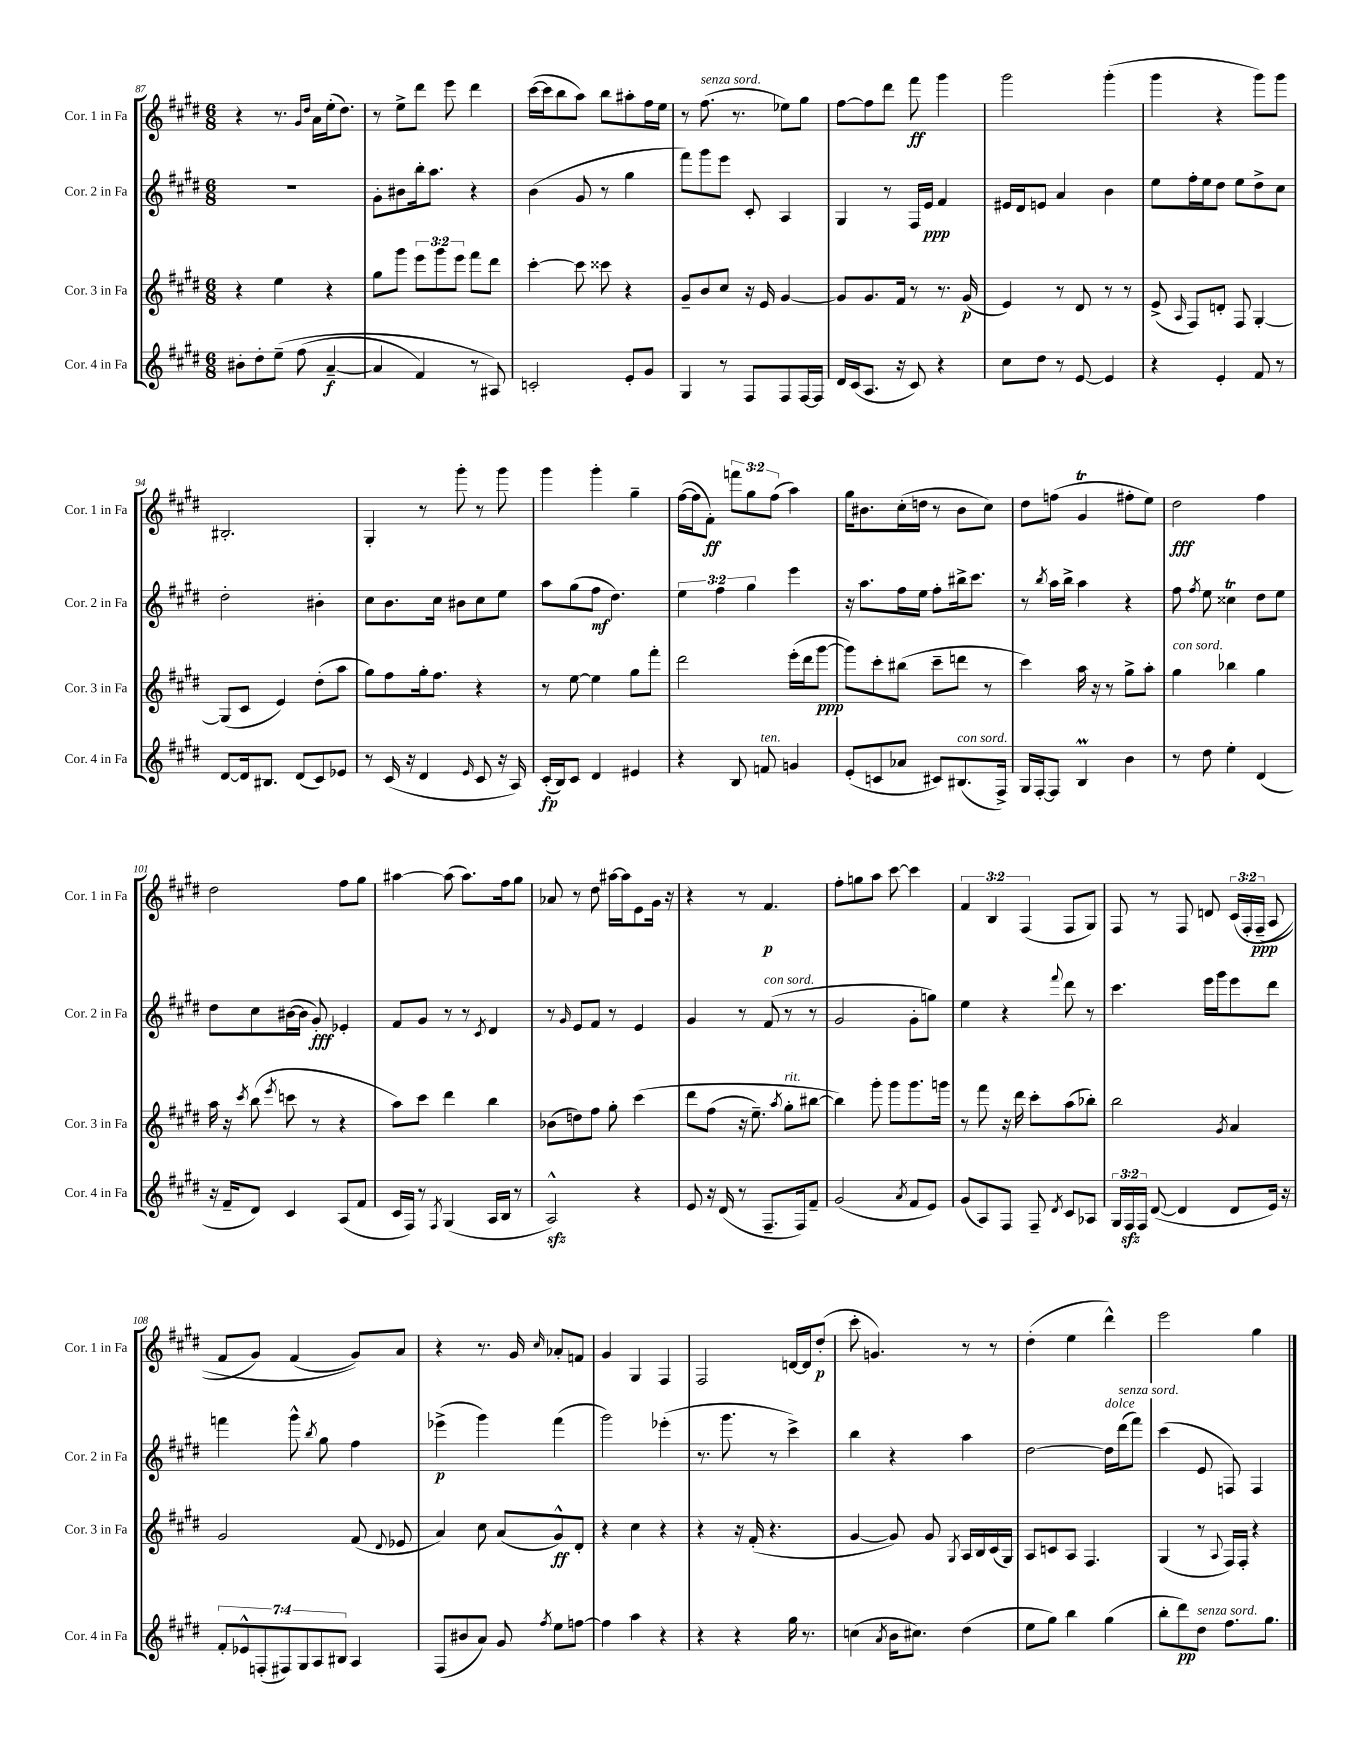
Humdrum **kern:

**kern	**kern	**kern	**kern
*staff4	*staff3	*staff2	*staff1
*clefG2	*clefG2	*clefG2	*clefG2
*k[f#c#g#d#]	*k[f#c#g#d#]	*k[f#c#g#d#]	*k[f#c#g#d#]
*M6/8	*M6/8	*M6/8	*M6/8
8b#'\L	4r	2.r	4r
8dd#'\	.	.	.
&(8ee~\J	4ee\	.	8.r
(8ff#\	.	.	.
.	.	.	16qqg#/LL
.	.	.	16qqdd#/JJ
.	.	.	16a\LL
[4a~/	4r	.	(16ee'\J
.	.	.	8.dd#\J)
=	=	=	=
4a/]	8gg#\L	8g#'\L	8r
.	8ggg#\J	8b#\	8ee^\L
4f#/)	12eee\L	16bb'\k	8ddd#\J
.	.	8.aa\J	.
.	12ggg#\	.	.
.	.	.	8eee\
.	12eee\J	.	.
8r	8fff#\L	4r	4ddd#\
8A#/&)	8ddd#\J	.	.
=	=	=	=
2c'/	[4ccc#'\	(4b\	([16ccc#\LL
.	.	.	16ccc#\]J
.	.	.	8bb\
.	8ccc#\]	8g#/	8aa\J)
.	8ccc##\	8r	8bb\L
8e'/L	4r	4gg#\	8aa#'\
8g#/J	.	.	16ff#\L
.	.	.	16ee\JJ
=	=	=	=
4G#/	8g#~/L	8fff#\L)	8r
.	8b/	8ggg#\	(8.ff#\
8r	8cc#/J	8eee\J	.
.	.	.	8.r
8F#/L	16r	8c#'/	.
.	16e/	.	.
8F#/	[4g#/	4A/	8ee-\L)
[16F#/L	.	.	8gg#\J
16F#/]JJ	.	.	.
=	=	=	=
16d#/LL	8g#/]L	4G#/	[8ff#\L
(16c#/J	.	.	.
8.A/J	8.g#/	.	8ff#\]
.	.	8r	8ddd#\J
16r	16f#/Jk	.	.
8c#/)	8r	16F#/LL	8fff#\
.	.	16e/JJ	.
4r	8.r	4f#/	4ggg#\
.	(16g#/	.	.
=	=	=	=
8cc#\L	4e/)	16e#/LL	2ggg#\
.	.	16d#/J	.
8dd#\J	.	8e/J	.
8r	8r	4a/	.
[8e/	8d#/	.	.
4e/]	8r	4b\	(4ggg#'\
.	8r	.	.
=	=	=	=
4r	(8e^/	8ee\L	4ggg#\
.	16qqA/	.	.
.	8F#/L)	16ff#'\L	.
.	.	16ee\J	.
4e'/	8d'/J	8dd#\J	4r
.	8F#/	8ee\L	.
8f#/	[4G#'/	8dd#^\	8ggg#\L)
8r	.	8cc#\J	8ggg#\J
=	=	=	=
[8d#/L	(8G#/]L	2dd#'\	2.B#'/
16d#/]k	8c#/J	.	.
8.B#/J	.	.	.
.	4e/)	.	.
(8d#/L	.	.	.
8c#/)	(8dd#'\L	4b#'\	.
8e-/J	8aa\J	.	.
=	=	=	=
8r	8gg#\L)	8cc#\L	4G#'/
(16c#/	8ff#\	8.b\	.
16r	.	.	.
4d#/	16gg#'\k	.	8r
.	8.ff#\J	16cc#\Jk	.
.	.	8b#\L	8ggg#'\
16qqe/	.	.	.
8c#/	4r	8cc#\	8r
16r	.	8ee\J	8ggg#\
16A/)	.	.	.
=	=	=	=
(16c#'/LL	8r	8aa\L	4ggg#\
16B/J)	.	.	.
8c#/J	[8ee\	(8gg#\	.
4d#/	4ee\]	8ff#\J	4ggg#'\
.	.	4.dd#\)	.
4e#/	8gg#\L	.	4gg#~\
.	8fff#'\J	.	.
=	=	=	=
4r	2ddd#\	6ee\	([16ff#\LL
.	.	.	16ff#\]J
.	.	.	8f#'\J)
.	.	6ff#\	.
8B/	.	.	12fff\L
.	.	6gg#\	12gg#\
8f/	.	.	.
.	.	.	(12ff#\J
4g/	(16eee'\LL	4eee\	4aa\)
.	16ddd#\J	.	.
.	[8ggg#\J	.	.
=	=	=	=
(8e'/L	8ggg#\]L)	16r	16gg#\LK
.	.	8.aa\L	8.b#\
8c/	8ccc#'\	.	.
8a-/J	(8bb#\J	16ff#\L	(16cc#'\L
.	.	16ee\JJ	16dd\JJ
8c#/L)	8ccc#~\L	8ff#'\L	8r
(8.B#/	8ddd\J	16bb#^\k	8b#\L
.	.	8.ccc#\J	.
.	8r	.	8cc#\J)
16F#^/Jk)	.	.	.
=	=	=	=
16G#/LL	4ccc#\)	8r	8dd#\L
[16F#'/J	.	.	.
.	.	8qbb/	.
8F#/]J	.	16aa\LL	(8ff\J
.	.	16bb^\JJ	.
4B/	16aa\	4aa\	4g#/
.	16r	.	.
.	8r	.	.
4b\	8gg#^\L	4r	8ff#'\L
.	8aa'\J	.	8ee\J)
=	=	=	=
8r	4gg#\	8ff#\	2dd#\
.	.	8qff#/	.
8dd#\	.	8ee\	.
4ee'\	4bb-\	4cc##\	.
(4d#/	4gg#\	8dd#\L	4ff#\
.	.	8ee\J	.
=	=	=	=
16r	16aa\	8dd#\L	2dd#\
16f#~/LK	16r	.	.
.	8qccc#/	.	.
8d#/J)	(8bb\	8cc#\	.
.	8qeee/	.	.
4c#/	8ccc\	([16b#\L	.
.	.	16b#\]JJ	.
.	8r	8g#'/)	.
(8A/L	4r	4e-'/	8ff#\L
8f#/J	.	.	8gg#\J
=	=	=	=
16c#/LL	8aa\L)	8f#/L	[4aa#\
16F#/JJ)	.	.	.
8r	8ccc#\J	8g#/J	.
8qF#/	.	.	.
(4G#/	4ddd#\	8r	(8aa#\]
.	.	8r	8.aa#\L)
.	.	8qc#/	.
16A/LL	4bb\	4d#/	.
16B/JJ	.	.	16ff#\k
8r	.	.	8gg#\J
=	=	=	=
2A^^/)	(8b-\L	8r	8a-/
.	.	16qqg#/	.
.	8dd\)	8e/L	8r
.	8ff#\J	8f#/J	8dd#\
.	8gg#'\	8r	[16aa#\LL
.	.	.	16aa#\]J
4r	&(4ccc#\	4e/	8e\
.	.	.	16g#\Jk
.	.	.	16r
=	=	=	=
8e/	8ddd#\L	4g#/	4r
16r	(8ff#\J	.	.
(16d#/	.	.	.
8r	16r	8r	8r
.	8.ee~\)	.	.
8.F#~/L	.	(8f#/	4.f#/
.	8qaa/	.	.
.	8gg#'\L	8r	.
16F#/k)	.	.	.
8f#~/J	[8bb#\J	8r	.
=	=	=	=
(2g#/	4bb#\]&)	2g#/	8ff#'\L
.	.	.	8gg\
.	8ggg#'\	.	8aa\J
.	8ggg#\L	.	[8ccc#\
8qa/	.	.	.
8f#/L	8.ggg#\	8g#'\L	4ccc#\]
8e/J)	.	8gg\J)	.
.	16ggg\Jk	.	.
=	=	=	=
(8g#/L	8r	4ee\	6f#/
8A/)	8fff#\	.	.
.	.	.	6B/
8F#/J	16r	4r	.
.	16ddd#\	.	.
.	.	.	(6F#/
8F#~/	8ccc#'\L	.	.
8qd#/	.	8qqfff#/	.
8c#/L	(8aa\	8ddd#\	8F#/L
8A-/J	8bb-'\J)	8r	8G#/J)
=	=	=	=
24G#/LL	2bb\	4.ccc#\	8F#/
24F#/	.	.	.
24F#/JJ	.	.	.
([8d#/	.	.	8r
4d#/]	.	.	8F#/
.	.	16eee\LL	8d/
.	.	16ggg#\J	.
.	8qg#/	.	.
8d#/L	4a/	8eee\	&(24c#/LL
.	.	.	24F#'/
.	.	.	(24F#~/JJ
16e/Jk)	.	8ddd#\J	8A/
16r	.	.	.
=	=	=	=
14f#'/L	2g#/	4fff\	8f#/L
14e-^^/	.	.	.
.	.	.	8g#/J)
(14F'/	.	.	.
14F#/)	.	.	.
.	.	8ggg#^^\	(4f#/
14G#/	.	.	.
14A/	.	.	.
.	.	8qbb/	.
.	.	8gg#\	.
14B#/J	.	.	.
4A/	(8f#/	4ff#\	8g#/L)&)
.	8qqd#/	.	.
.	8e-/	.	8a/J
=	=	=	=
(8F#/L	4a/)	(4eee-^\	4r
8b#/	.	.	.
8a/J)	8cc#\	4ggg#\)	8.r
8g#/	(8a/L	.	.
.	.	.	16g#/
8qff#/	.	.	16qqcc#/
8ee\L	8g#^^/)	(4fff#\	8a-'/L
[8ff\J	8d#'/J	.	8f/J
=	=	=	=
4ff\]	4r	2ggg#\)	4g#/
4aa\	4cc#\	.	4G#/
4r	4r	(4eee-'\	4F#/
=	=	=	=
4r	4r	8.r	2F#/
.	.	8.ggg#\	.
4r	16r	.	.
.	(16f#'/	.	.
.	4.r	8r	.
16gg#\	.	4ccc#^\)	[16d/LL
8.r	.	.	16d/]J
.	.	.	(8dd#'/J
=	=	=	=
(4cc\	[4g#/	4bb\	8ccc#'\
.	.	.	4.g/)
8qa/	.	.	.
16b\LK	8g#/])	4r	.
8.cc#\J)	.	.	.
.	8g#/	.	.
.	8qG#/	.	.
(4dd#\	16A/LL	4aa\	8r
.	16B/	.	.
.	(16c#/	.	8r
.	16G#/JJ)	.	.
=	=	=	=
8ee\L	8A/L	[2dd#\	(4dd#'\
8gg#\J)	8c/	.	.
4bb\	8A/J	.	4ee\
.	4.F#/	.	.
(4gg#\	.	16dd#\]LL	4ddd#^^\)
.	.	(16ddd#\J	.
.	.	8fff#\J)	.
=	=	=	=
8bb'\L	(4G#/	(4ccc#\	2eee\
8ddd#\)	.	.	.
8dd#\J	8r	8e/	.
.	8qqA/	.	.
8.ff#\L	16F#/LL)	8F/)	.
.	16F#'/JJ	.	.
.	4r	4F/	4gg#\
8.gg#\J	.	.	.
==	==	==	==
*-	*-	*-	*-
